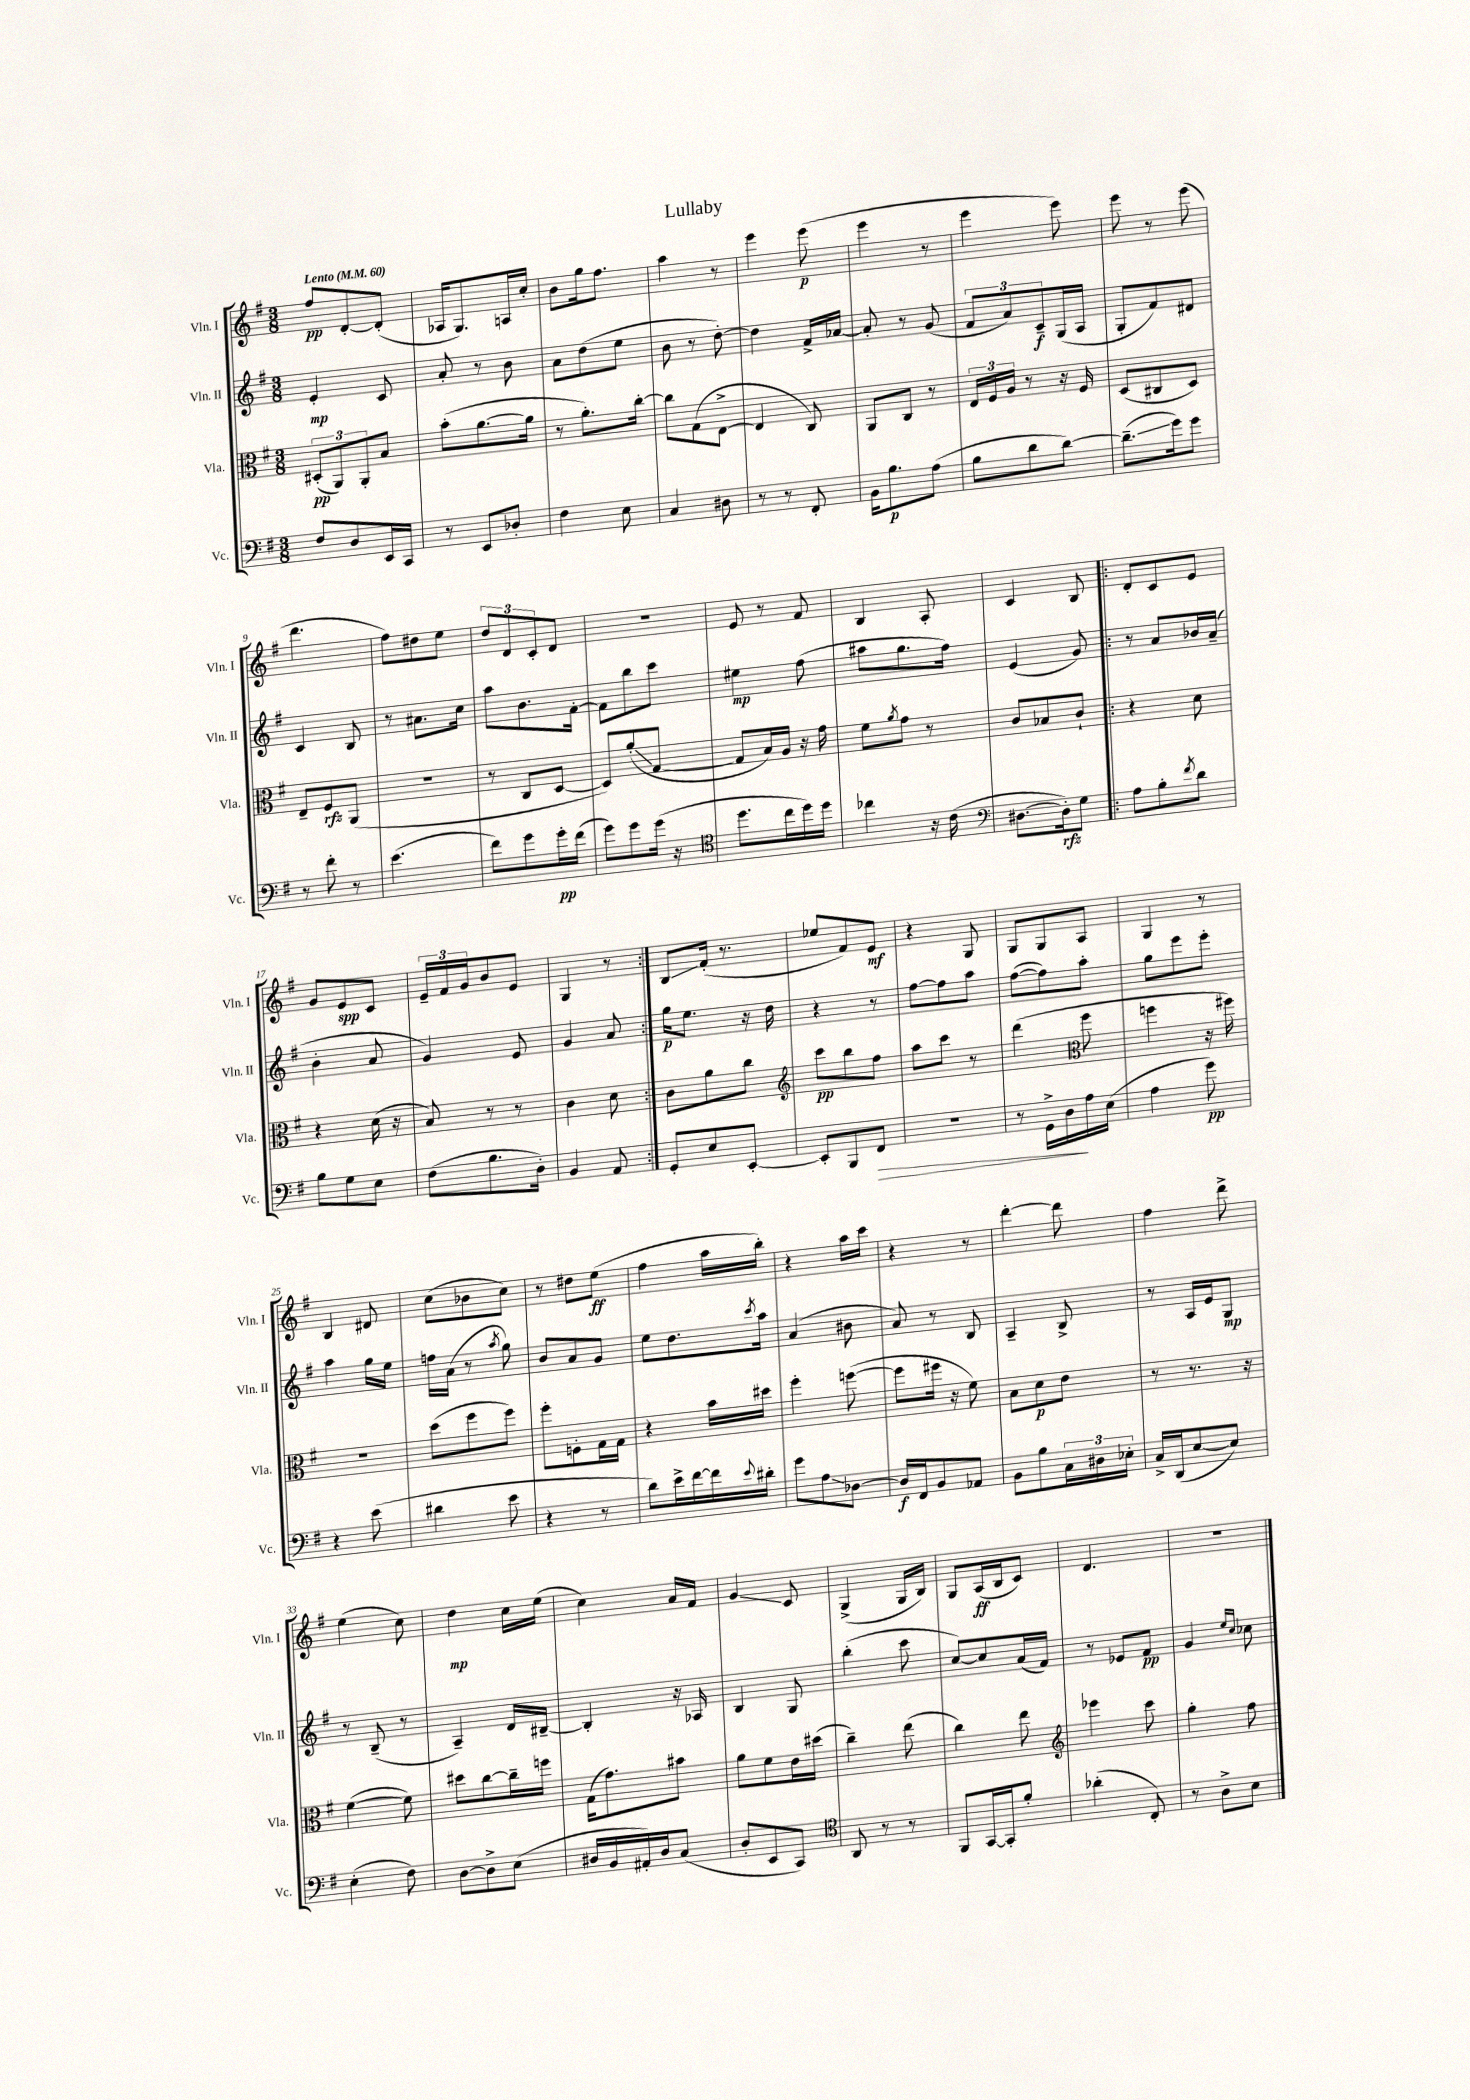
\header { title = "Lullaby" }
<<
\new StaffGroup <<
\new Staff = "s0" \with { instrumentName = "Vln. I" shortInstrumentName = "Vln. I" } {
    \clef treble \key g \major \numericTimeSignature \time 3/8 \tempo "Lento" 4 = 60
    fis''8\pp d'8~-. d'8-.( |
    aes16 g8.) a16 c''16-. |
    b'8 g''16 fis''8. |
    a''4 r8 |
    e'''4 e'''8\p( |
    e'''4 r8 |
    e'''4 e'''8) |
    e'''8 r8 e'''8( |
    d'''4. |
    fis''8) dis''8 e''8 |
    \tuplet 3/2 { d''8 d'8 c'8-. } d'8 |
    R4. |
    e'8 r8 fis'8 |
    b4 a8-. |
    c'4 b8 |
    \repeat volta 2 { d'8-. c'8 e'8 |
    g'8 e'8\spp c'8 |
    \tuplet 3/2 { e'16-- fis'16 g'16 } b'8 e'8 |
    g4 r8 | }
    b8\glissando fis'16-.( r8. |
    ees''8 fis'8) e'8\mf |
    r4 g8 |
    g8 g8 a8 |
    g4 r8 |
    b4 dis'8 |
    c''8( bes'8 c''8) |
    r8 dis''8 e''8\ff( |
    fis''4 a''16 b''16-.) |
    r4 a''16 c'''16 |
    r4 r8 |
    d'''4~-. d'''8 |
    fis''4 d'''8-> |
    e''4( c''8) |
    d''4\mp c''16 e''16( |
    c''4) a'16 fis'16 |
    g'4\glissando c'8 |
    g4->( g16 b16) |
    g8 a16\ff( b16 c'8) |
    d'4. |
    R4. \bar "|." |
}
\new Staff = "s1" \with { instrumentName = "Vln. II" shortInstrumentName = "Vln. II" } {
    \clef treble \key g \major \numericTimeSignature \time 3/8
    e'4-.\mp c'8 |
    a'8-. r8 b'8 |
    a'8 d''8( e''8 |
    b'8 r8 d''8~-.) |
    d''4 fis'16-> aes'16~ |
    aes'8-. r8 g'8( |
    \tuplet 3/2 { fis'8 a'8) c'8--\f } g16( a16 |
    g8-. fis'8) dis'8 |
    c'4 b8 |
    r8 ais'8. c''16 |
    a''8 b'8. fis'16~-. |
    fis'8 b''8 c'''8 |
    eis''4\mp fis''8( |
    ais''8 g''8. fis''16) |
    e'4( g'8) |
    \repeat volta 2 { r8 a'8 bes'16 a'16--( |
    b'4-. a'8 |
    g'4) e'8 |
    g'4 a'8 | }
    g''16\p e''8. r16 d''16 |
    r4 r8 |
    fis''8~ fis''8 a''8 |
    fis''8~( fis''8) a''8-. |
    g''8 e'''8 e'''8-. |
    a''4 g''16 e''16 |
    f''16 a'16( r8 \acciaccatura { a''8 } g''8) |
    b'8 a'8 g'8 |
    e''8 d''8. \acciaccatura { c'''8 } a''16 |
    a'4( bis'8 |
    a'8) r8 b8 |
    a4-- b8-> |
    r8 a16 e'16 g8\mp |
    r8 b8--( r8 |
    a4--) d'16 bis16~-- |
    bis4-. r16 aes16 |
    b4 g8 |
    b''4-.( c'''8 |
    c''8~) c''8 a'16( fis'16) |
    r8 ees'8 fis'8\pp |
    g'4 \grace { e''16 c''16 } ces''8 \bar "|." |
}
\new Staff = "s2" \with { instrumentName = "Vla." shortInstrumentName = "Vla." } {
    \clef alto \key g \major \numericTimeSignature \time 3/8
    \tuplet 3/2 { dis8-.\pp( a,8) a,8-. } b8 |
    b'8-.( a'8.~ a'16 |
    r8 a'8.-.) c''16~-. |
    c''8 g8( e8~-> |
    e4 c8) |
    a,8 c8 r8 |
    \tuplet 3/2 { e16 fis16 a16 } r8 r16 fis16 |
    d8( cis8 d8) |
    e8-- fis8\rfz a,8( |
    R4. |
    r8 c8 d8~ |
    d8) a'8-.\glissando( g8~ |
    g8 b16) a16 r16 g'16 |
    fis'8 \acciaccatura { a'8 } g'8 r8 |
    c'8 bes8 c'8-! |
    \repeat volta 2 { r4 d'8 |
    r4 d'16( r16 |
    b8) r8 r8 |
    c'4 d'8 | }
    c'8 a'8 c''8 |
    \clef treble c'''8\pp b''8 fis''8 |
    a''8 c'''8 r8 |
    d'''4( \clef alto fis''8 |
    f''4 r16 fis''16) |
    r4. |
    d''8( fis''8 fis''8) |
    fis''8-. f8-. g16 g16 |
    r4 b'16 dis''16 |
    fis''4-. f''8~( |
    f''8 fis''16 r16 fis'8) |
    b8 d'8\p e'8 |
    r8 r8. r16 |
    fis'4~( fis'8) |
    dis''8 c''8~ c''16-- f''16 |
    g16( g'8.) bis'8 |
    a'8 fis'8 e'16 dis''16( |
    c''4--) e''8( |
    c''4) e''8 |
    \clef treble ees'''4 c'''8 |
    g''4-. fis''8 \bar "|." |
}
\new Staff = "s3" \with { instrumentName = "Vc." shortInstrumentName = "Vc." } {
    \clef bass \key g \major \numericTimeSignature \time 3/8
    fis8 d8 e,16 c,16 |
    r8 e,8 des8-. |
    fis4 e8 |
    c4 dis8 |
    r8 r8 fis,8-. |
    b,16 b8.\p a8( |
    b8 d'8 d'8~) |
    d'8.--\glissando( g'16) g'8 |
    r8 fis'8-. r8 |
    e'4.( |
    fis'8) g'8 g'16-.\pp fis'16( |
    g'8) g'8 g'16( r16 |
    \clef tenor d''8. c''16 d''16) d''16 |
    ces''4 r16 c'16( |
    \clef bass dis8.~ dis16-.\rfz) g8 |
    \repeat volta 2 { a8 b8-. \acciaccatura { fis'8 } d'8 |
    b8 g8 e8 |
    fis8( b8. d16-.) |
    b,4 a,8 | }
    g,8-. e8 e,8~-. |
    e,8-. b,,8 fis,8\> |
    R4. |
    r8 g,16-> d16\! a16 e16( |
    a4 g'8\pp) |
    r4 e'8( |
    dis'4 e'8 |
    r4 r8 |
    d'8) e'16-> fis'16~ fis'16 \appoggiatura { e'8 } dis'16-. |
    g'8 a8\glissando des8~ |
    des16\f fis,16 b,8 aes,8 |
    b,8 b8 \tuplet 3/2 { c16 dis16 ees16-. } |
    c16-> d,16( e8~ e8) |
    e4-.( fis8) |
    d8~ d8-> e8( |
    dis16 b,16 ais,16-.) dis16 c8( |
    d8-. e,8 c,8) |
    \clef tenor a,8 r8 r8 |
    fis,8 g,16~ g,16-. fis'8-. |
    aes'4-.( c8-.) |
    r8 a8-> b8 \bar "|." |
}
>>
>>
